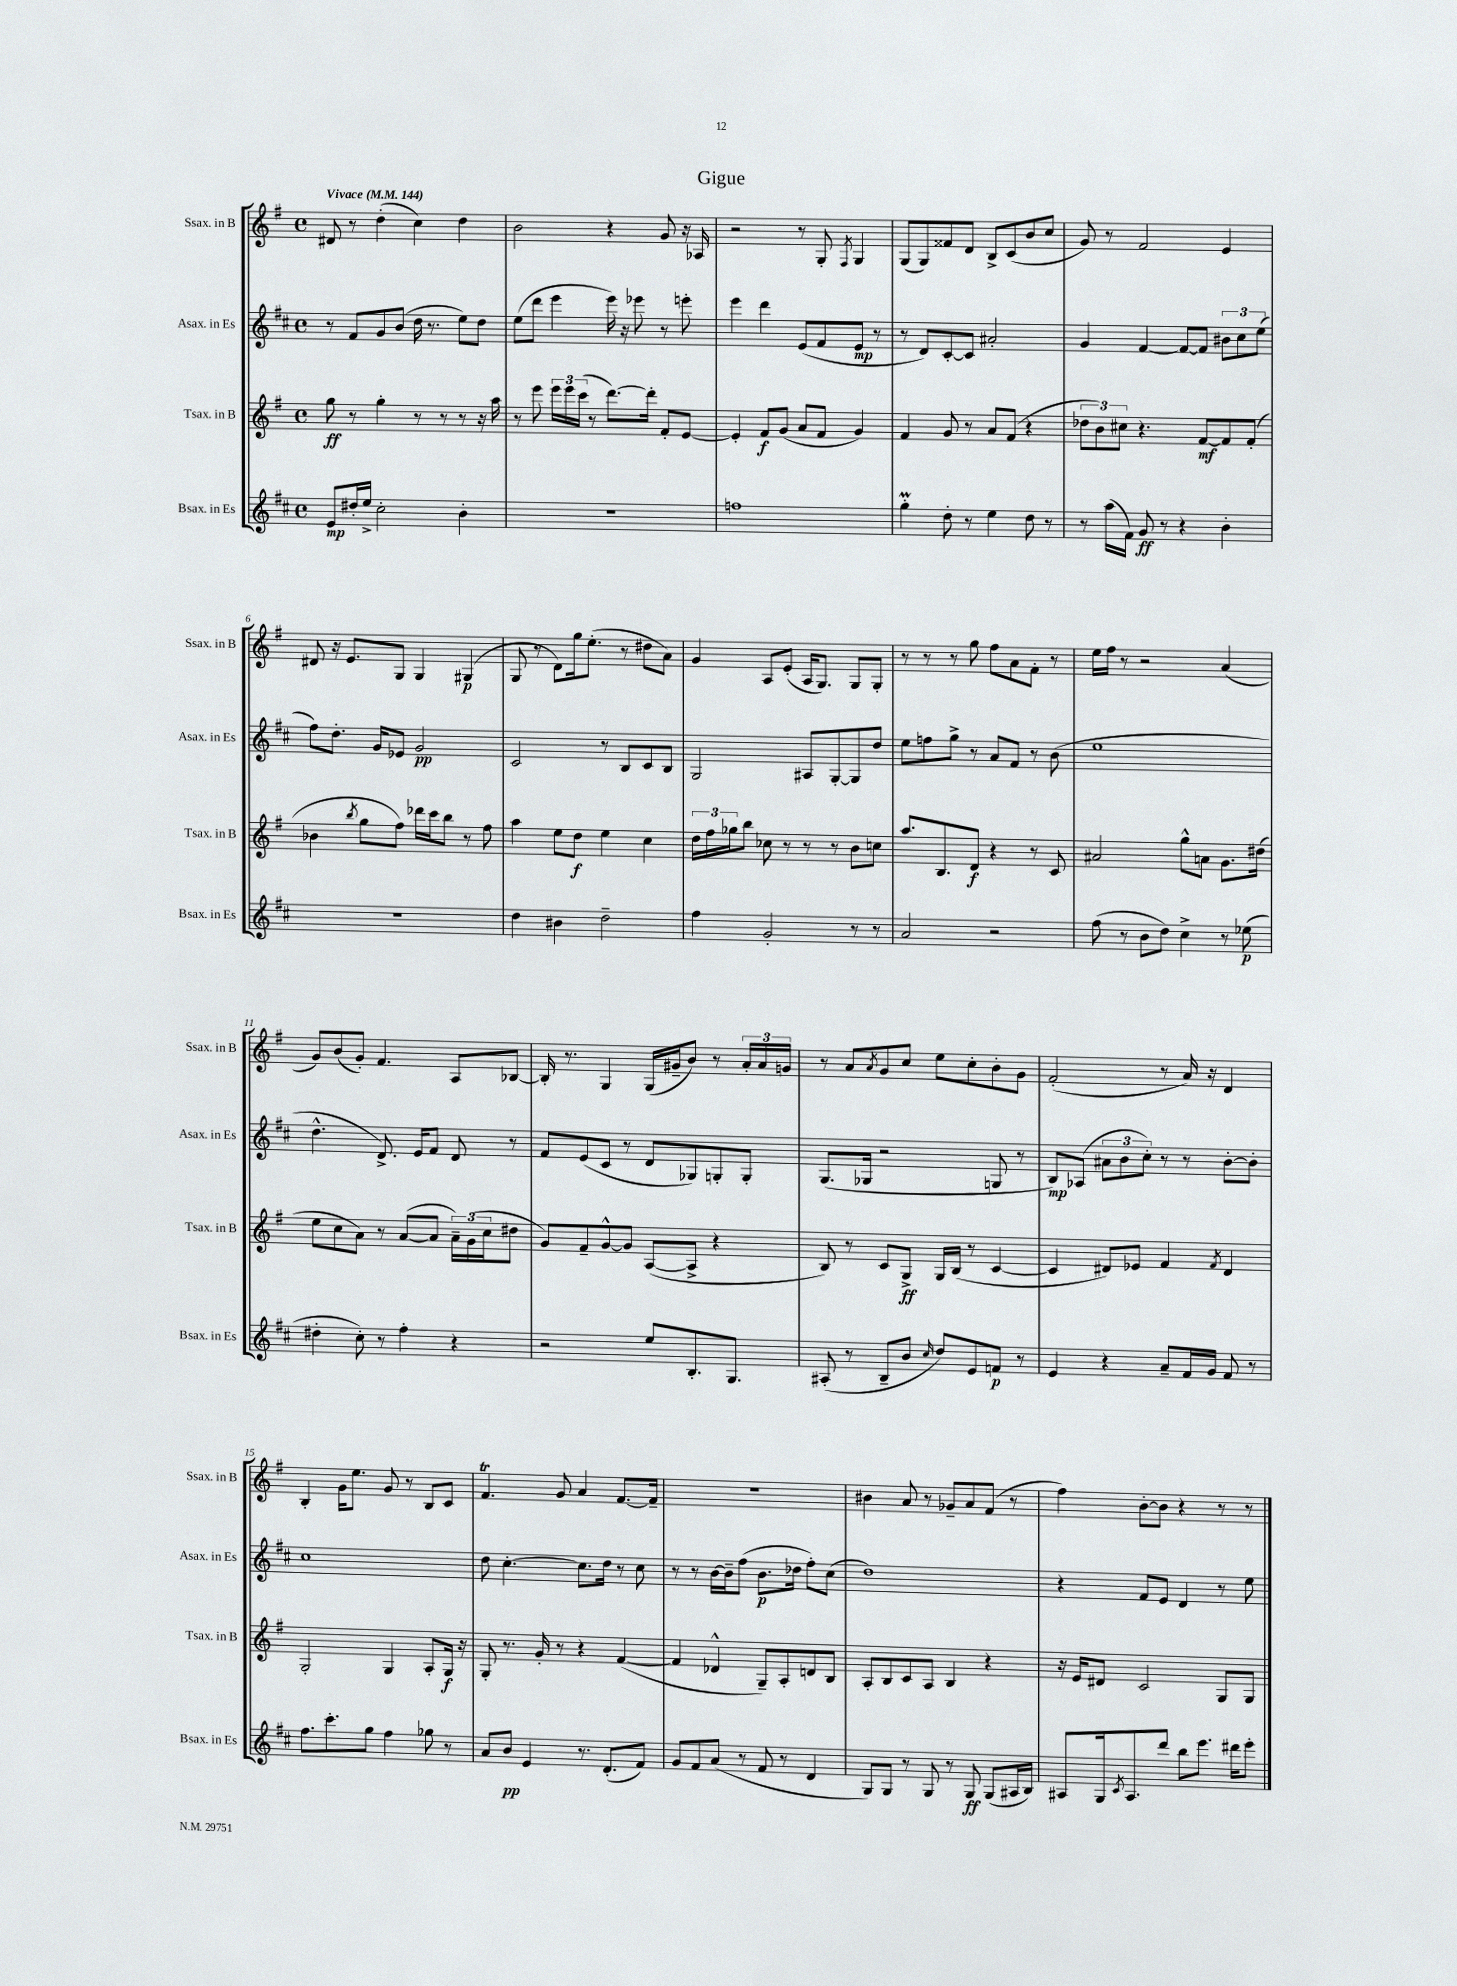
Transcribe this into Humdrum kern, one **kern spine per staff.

**kern	**dynam	**kern	**dynam	**kern	**dynam	**kern	**dynam
*part4	*part4	*part3	*part3	*part2	*part2	*part1	*part1
*staff4	*staff4	*staff3	*staff3	*staff2	*staff2	*staff1	*staff1
*I"Bsax. in Es	*	*I"Tsax. in B	*	*I"Asax. in Es	*	*I"Ssax. in B	*
*I'Bsax. in Es	*	*I'Tsax. in B	*	*I'Asax. in Es	*	*I'Ssax. in B	*
*clefG2	*	*clefG2	*	*clefG2	*	*clefG2	*
*k[f#c#]	*	*k[f#]	*	*k[f#c#]	*	*k[f#]	*
*M4/4	*	*M4/4	*	*M4/4	*	*M4/4	*
*met(c)	*	*met(c)	*	*met(c)	*	*met(c)	*
*MM144	*	*MM144	*	*MM144	*	*MM144	*
=1	=1	=1	=1	=1	=1	=1	=1
!	!	!	!	!	!	!LO:TX:a:B:t=Vivace	!
8e/L	mp	8gg\	ff	8r	.	8d#X/	.
16dd#X'/L	.	8r	.	8f#/L	.	8r	.
16ee^/JJ	.	.	.	.	.	.	.
2cc#'\	.	4gg'\	.	8g/	.	(4dd'\	.
.	.	.	.	(8b/J	.	.	.
.	.	8r	.	16dd\	.	4cc\)	.
.	.	.	.	8.r	.	.	.
.	.	8r	.	.	.	.	.
4b'\	.	8r	.	8ee\L)	.	4dd\	.
.	.	16r	.	8dd\J	.	.	.
.	.	16aa\	.	.	.	.	.
=2	=2	=2	=2	=2	=2	=2	=2
1r	.	8r	.	(8ee\L	.	2b\	.
.	.	8eee\	.	8ddd\J	.	.	.
.	.	24eee\LL	.	4eee\	.	.	.
.	.	24eee\	.	.	.	.	.
.	.	(24ccc\JJ	.	.	.	.	.
.	.	8r	.	.	.	.	.
.	.	[8.ddd\L)	.	16eee\)	.	4r	.
.	.	.	.	16r	.	.	.
.	.	.	.	8eee-X\	.	.	.
.	.	16ddd'\Jk]	.	.	.	.	.
.	.	8f#'/L	.	8r	.	8g/	.
.	.	[8e/J	.	8eeen'\	.	16r	.
.	.	.	.	.	.	16A-X/	.
=3	=3	=3	=3	=3	=3	=3	=3
1ffn	.	4e'/]	.	4eee\	.	2r	.
.	.	8f#/L	f	4ddd\	.	.	.
.	.	(8g/J	.	.	.	.	.
.	.	8a/L	.	(8e/L	.	8r	.
.	.	8f#/J	.	8f#/	.	8G'/	.
.	.	.	.	.	.	8qF#/	.
.	.	4g/)	.	8e/J	mp	4G/	.
.	.	.	.	8r	.	.	.
=4	=4	=4	=4	=4	=4	=4	=4
4ggM'\	.	4f#/	.	8r	.	(8G/L	.
.	.	.	.	8d/L)	.	8G/)	.
8dd'\	.	8g/	.	[8c#'/	.	8f##X/	.
8r	.	8r	.	8c#/J]	.	8d/J	.
4ee\	.	8a/L	.	2a#X'/	.	8B^/L	.
.	.	(8f#/J	.	.	.	(8c/	.
8dd\	.	4r	.	.	.	8b/	.
8r	.	.	.	.	.	8cc/J	.
=5	=5	=5	=5	=5	=5	=5	=5
8r	.	12dd-X\L	.	4g/	.	8g/)	.
.	.	12b\)	.	.	.	.	.
(16aa\LL	.	.	.	.	.	8r	.
.	.	12cc#X\J	.	.	.	.	.
16f#\JJ)	.	.	.	.	.	.	.
8g/	ff	4.r	.	[4f#/	.	2f#/	.
8r	.	.	.	.	.	.	.
4r	.	.	.	8f#/L_	.	.	.
.	.	[8f#/L	mf	8f#/J]	.	.	.
4b'\	.	8f#/]	.	12b#X\L	.	4e/	.
.	.	.	.	12cc#\	.	.	.
.	.	(8f#'/J	.	.	.	.	.
.	.	.	.	(12ee\J	.	.	.
!!LO:LB:g=z
=6	=6	=6	=6	=6	=6	=6	=6
1r	.	4b-X\	.	8ff#\L)	.	8d#X/	.
.	.	.	.	8.dd'\J	.	16r	.
.	.	.	.	.	.	8.e/L	.
.	.	8qbb/	.	.	.	.	.
.	.	8gg\L	.	.	.	.	.
.	.	.	.	16g/KL	.	.	.
.	.	8ff#\J)	.	8e-X/J	.	8G/J	.
.	.	16ddd-X\LL	.	2g/	pp	4G/	.
.	.	16ccc\J	.	.	.	.	.
.	.	8bb\J	.	.	.	.	.
.	.	8r	.	.	.	(4G#X/	p
.	.	8ff#\	.	.	.	.	.
=7	=7	=7	=7	=7	=7	=7	=7
4dd\	.	4aa\	.	2c#/	.	8G/	.
.	.	.	.	.	.	8r	.
4b#X\	.	8ee\L	.	.	.	8d\L)	.
.	.	8dd\J	f	.	.	16gg\k	.
.	.	.	.	.	.	(8.ee'\J	.
2dd~\	.	4ee\	.	8r	.	.	.
.	.	.	.	8B/L	.	8r	.
.	.	4cc\	.	8c#/	.	8dd#X\L	.
.	.	.	.	8B/J	.	8a\J)	.
=8	=8	=8	=8	=8	=8	=8	=8
4ff#\	.	24dd\LL	.	2G/	.	4g/	.
.	.	24ff#\	.	.	.	.	.
.	.	24gg-X\J	.	.	.	.	.
.	.	8bb\J	.	.	.	.	.
2g'/	.	8cc-X\	.	.	.	8A/L	.
.	.	8r	.	.	.	(8e'/J	.
.	.	8r	.	8A#X/L	.	16A/KL	.
.	.	.	.	.	.	8.G/J)	.
.	.	8r	.	[8G'/	.	.	.
8r	.	8b\L	.	8G/]	.	8G/L	.
8r	.	8ccn\J	.	8dd/J	.	8G'/J	.
=9	=9	=9	=9	=9	=9	=9	=9
2a/	.	8.aa/L	.	8ee\L	.	8r	.
.	.	.	.	8ffn\	.	8r	.
.	.	8.B/	.	.	.	.	.
.	.	.	.	8gg^\J	.	8r	.
.	.	8d/J	f	8r	.	8gg\	.
2r	.	4r	.	8a/L	.	8ff#\L	.
.	.	.	.	8f#/J	.	8a\	.
.	.	8r	.	8r	.	8f#'\J	.
.	.	8c/	.	(8b\	.	8r	.
=10	=10	=10	=10	=10	=10	=10	=10
(8ff#\	.	2a#X/	.	1ee	.	16ee\LL	.
.	.	.	.	.	.	16ff#\JJ	.
8r	.	.	.	.	.	8r	.
8b\L	.	.	.	.	.	2r	.
8dd\J)	.	.	.	.	.	.	.
4cc#^\	.	8gg^^\L	.	.	.	.	.
.	.	8an\J	.	.	.	.	.
8r	.	8.g\L	.	.	.	(4a/	.
(8ee-X\	p	.	.	.	.	.	.
.	.	(16dd#X\Jk	.	.	.	.	.
!!LO:LB:g=z
=11	=11	=11	=11	=11	=11	=11	=11
4dd#X'\	.	8ee\L	.	4.dd^^\	.	8g/L)	.
.	.	8cc\	.	.	.	(8b/	.
8cc#'\)	.	8a\J)	.	.	.	8g'/J)	.
8r	.	8r	.	8.d^/)	.	4.f#/	.
4ff#'\	.	([8a/L	.	.	.	.	.
.	.	.	.	16e/KL	.	.	.
.	.	8a/J]	.	8f#/J	.	.	.
4r	.	24a~\LL)	.	8d/	.	8A/L	.
.	.	(24g\	.	.	.	.	.
.	.	24cc\J	.	.	.	.	.
.	.	8dd#X\J	.	8r	.	[8B-X/J	.
=12	=12	=12	=12	=12	=12	=12	=12
2r	.	8g/L)	.	8f#/L	.	16B-'/]	.
.	.	.	.	.	.	8.r	.
.	.	8f#~/	.	(8e/	.	.	.
.	.	[8g^^/	.	8c#/J	.	4G/	.
.	.	8g/J]	.	8r	.	.	.
8ee/L	.	([8A/L	.	8d/L	.	(16G/LL	.
.	.	.	.	.	.	16g#X~/J	.
8.B'/	.	8A^/J]	.	8G-X/)	.	8b/J)	.
.	.	4r	.	8Gn'/	.	8r	.
8.G/J	.	.	.	.	.	.	.
.	.	.	.	8G'/J	.	24a'/LL	.
.	.	.	.	.	.	24a/	.
.	.	.	.	.	.	24gn/JJ	.
=13	=13	=13	=13	=13	=13	=13	=13
(8A#X'/	.	8B/)	.	(8.G/L	.	8r	.
8r	.	8r	.	.	.	8a/L	.
.	.	.	.	16G-X/Jk	.	.	.
.	.	.	.	.	.	8qa/	.
8B~/L	.	8c/L	.	2r	.	8g/	.
8b/J	.	8G^/J	ff	.	.	8cc/J	.
16qqcc#/	.	.	.	.	.	.	.
8dd/L)	.	16G/LL	.	.	.	8ee\L	.
.	.	(16B/JJ	.	.	.	.	.
8e/	.	8r	.	.	.	8cc'\	.
8fn/J	p	[4c/	.	8Gn/	.	8b'\	.
8r	.	.	.	8r	.	8g\J	.
=14	=14	=14	=14	=14	=14	=14	=14
4e/	.	4c/]	.	8B/L)	mp	(2f#'/	.
.	.	.	.	(8A-X/J	.	.	.
4r	.	8d#X/L)	.	12a#X\L	.	.	.
.	.	.	.	12b\	.	.	.
.	.	8e-X/J	.	.	.	.	.
.	.	.	.	12cc#'\J)	.	.	.
8a~/L	.	4f#/	.	8r	.	8r	.
16f#/L	.	.	.	8r	.	16a/)	.
16g/JJ	.	.	.	.	.	16r	.
.	.	8qf#/	.	.	.	.	.
8f#/	.	4d#/	.	[8b'\L	.	4d/	.
8r	.	.	.	8b'\J]	.	.	.
!!LO:LB:g=z
=15	=15	=15	=15	=15	=15	=15	=15
8.ff#\L	.	2G'/	.	1cc#	.	4B'/	.
8.ccc#'\	.	.	.	.	.	.	.
.	.	.	.	.	.	16g\KL	.
.	.	.	.	.	.	8.ee\J	.
8gg\J	.	.	.	.	.	.	.
4ff#\	.	4G/	.	.	.	8g/	.
.	.	.	.	.	.	8r	.
8gg-X\	.	8A'/L	.	.	.	8B/L	.
8r	.	16G/Jk	f	.	.	8c/J	.
.	.	16r	.	.	.	.	.
=16	=16	=16	=16	=16	=16	=16	=16
8a/L	.	8G'/	.	8dd\	.	4.f#t/	.
8b/J	pp	8.r	.	[4.cc#'\	.	.	.
4e/	.	.	.	.	.	.	.
.	.	16g'/	.	.	.	.	.
.	.	8r	.	.	.	8g/	.
8.r	.	4r	.	8.cc#\L]	.	4a/	.
(8.d'/L	.	.	.	16dd\Jk	.	.	.
.	.	([4f#/	.	8r	.	[8.f#/L	.
8f#/J)	.	.	.	8cc#\	.	.	.
.	.	.	.	.	.	16f#~/Jk]	.
=17	=17	=17	=17	=17	=17	=17	=17
8g/L	.	4f#/]	.	8r	.	1r	.
8f#/	.	.	.	8r	.	.	.
(8a/J	.	4d-X^^/	.	[16b\LL	.	.	.
.	.	.	.	16b~\J]	.	.	.
8r	.	.	.	(8ff#\J	.	.	.
8f#/	.	8G~/L)	.	8.b\L	p	.	.
8r	.	8A'/	.	.	.	.	.
.	.	.	.	16dd-X\Jk	.	.	.
4d/	.	8dn/	.	8ff#'\L)	.	.	.
.	.	8B/J	.	(8cc#\J	.	.	.
=18	=18	=18	=18	=18	=18	=18	=18
8G/L)	.	8A'/L	.	1dd)	.	4b#X\	.
8G/J	.	8B/	.	.	.	.	.
8r	.	8c/	.	.	.	8a/	.
8G/	.	8A/J	.	.	.	8r	.
8r	.	4B/	.	.	.	8g-X~/L	.
8G/	ff	.	.	.	.	8a/	.
(8G/L	.	4r	.	.	.	(8f#/J	.
16A#X/L	.	.	.	.	.	8r	.
16B/JJ)	.	.	.	.	.	.	.
=19	=19	=19	=19	=19	=19	=19	=19
8A#X/L	.	16r	.	4r	.	4ff#\)	.
.	.	16e/KL	.	.	.	.	.
16G/k	.	8d#X/J	.	.	.	.	.
8qc#/	.	.	.	.	.	.	.
8.A#/	.	.	.	.	.	.	.
.	.	2c/	.	8f#/L	.	[8b'\L	.
8ddd/J	.	.	.	8e/J	.	8b\J]	.
8bb\L	.	.	.	4d/	.	4r	.
8.eee\J	.	.	.	.	.	.	.
.	.	8G/L	.	8r	.	8r	.
16ddd#X\KL	.	.	.	.	.	.	.
8eee'\J	.	8G/J	.	8ee\	.	8r	.
==	==	==	==	==	==	==	==
*-	*-	*-	*-	*-	*-	*-	*-
